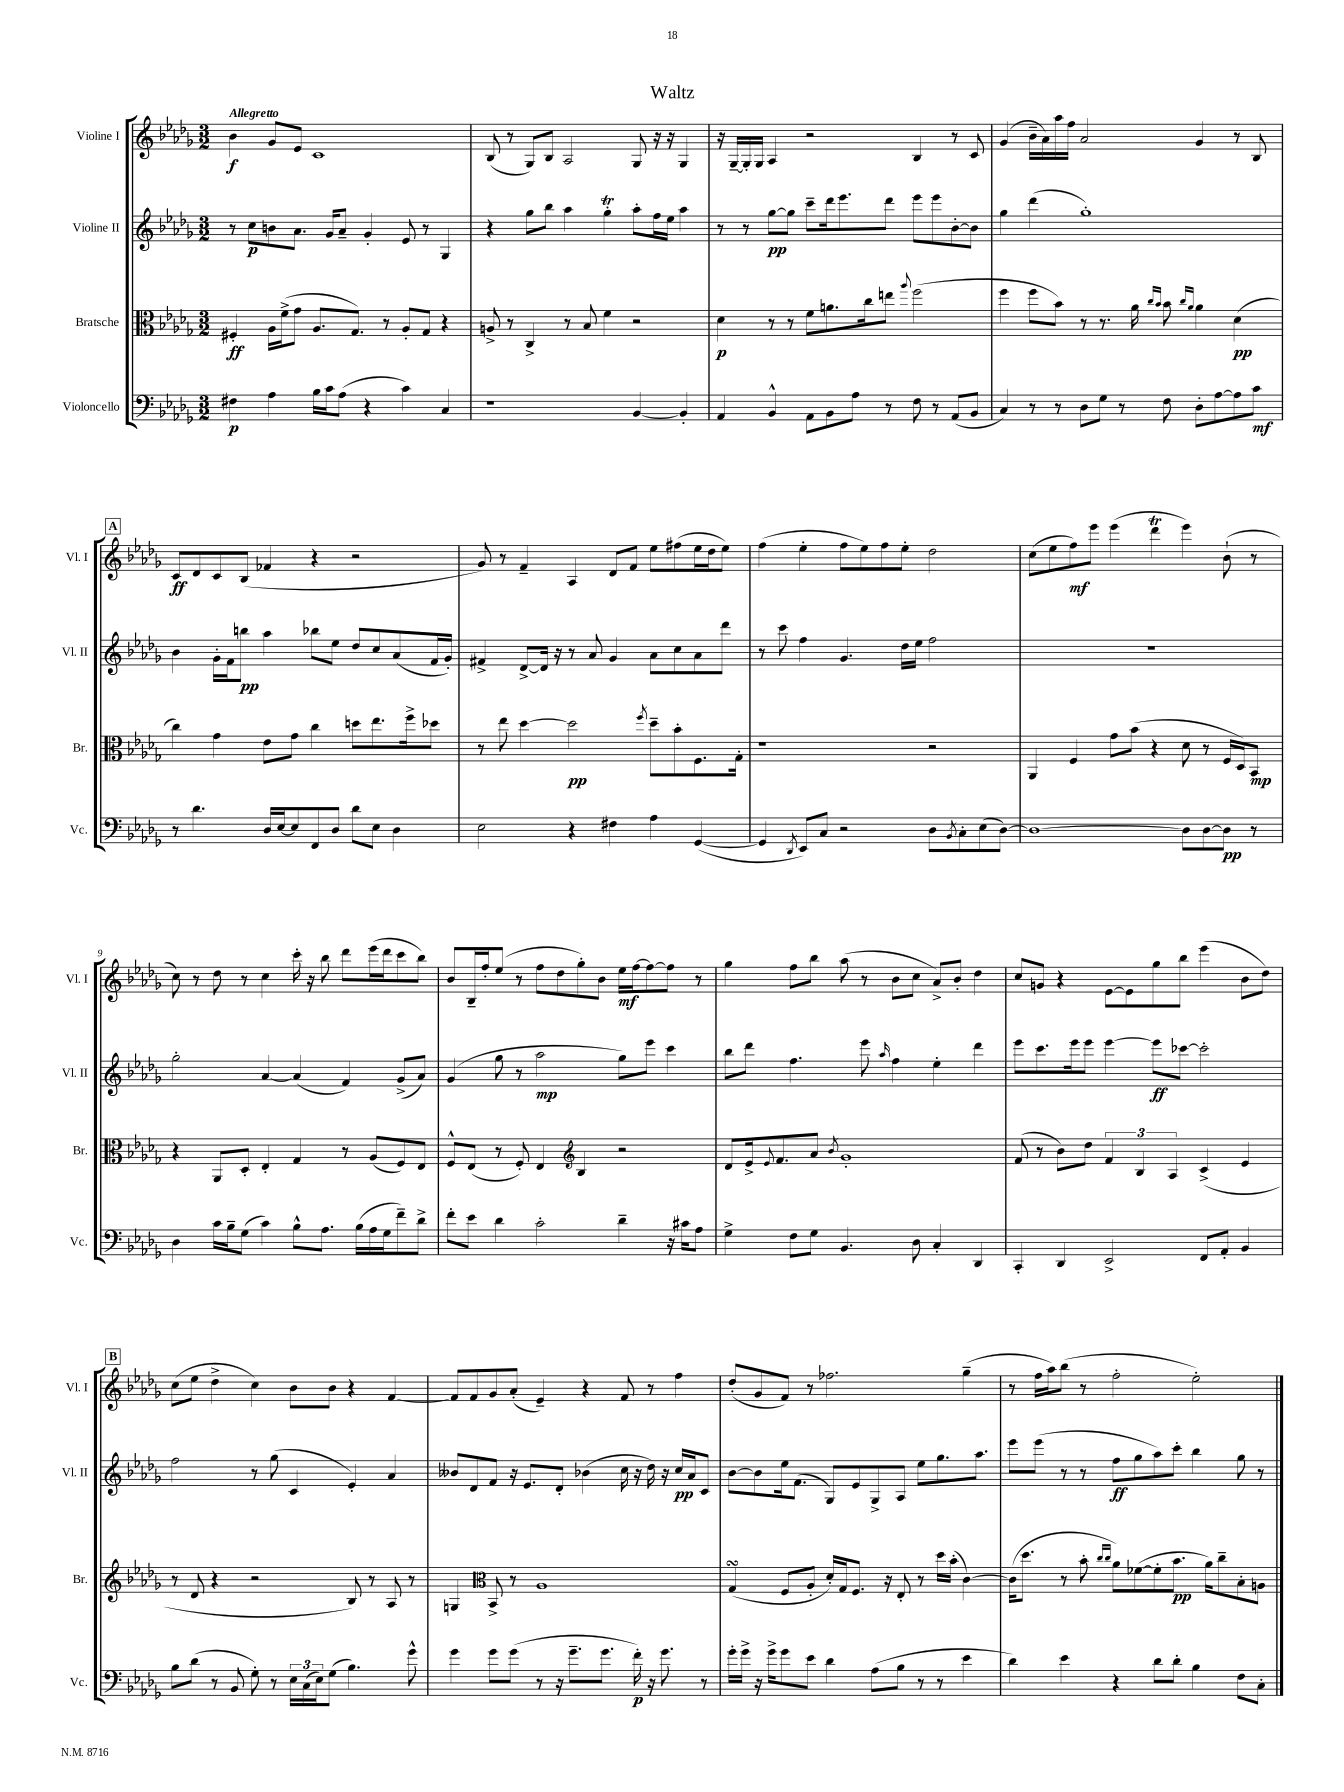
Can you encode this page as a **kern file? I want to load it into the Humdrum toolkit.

**kern	**kern	**kern	**kern
*staff4	*staff3	*staff2	*staff1
*clefF4	*clefC3	*clefG2	*clefG2
*k[b-e-a-d-g-]	*k[b-e-a-d-g-]	*k[b-e-a-d-g-]	*k[b-e-a-d-g-]
*M3/2	*M3/2	*M3/2	*M3/2
4F#	4F#'	8r	4b-
.	.	8cc	.
4A-	16A-	8b	8g-
.	(16f^	.	.
.	8g-	8.a-	8e-
16B-	8.A-	.	1c
16c	.	16g-	.
(8A-	.	8a-~	.
.	8.G-)	.	.
4r	.	4g-'	.
.	8r	.	.
4c)	8A-'	8e-	.
.	8G-	8r	.
4C	4r	4G-	.
=	=	=	=
1r	8A^	4r	(8B-
.	8r	.	8r
.	4C^	8gg-	8G-)
.	.	8bb-	8B-
.	8r	4aa-	2A-
.	8B-	.	.
.	4f	4gg-'	.
[4BB-	2r	8aa-'	8G-
.	.	16ff	16r
.	.	16ee-	16r
4BB-']	.	4aa-	4G-
=	=	=	=
4AA-	4d-	8r	16r
.	.	.	[16G-~
.	.	8r	16G-']
.	.	.	16G-
4BB-^^	8r	[8gg-	4A-
.	8r	8gg-]	.
8AA-	8f	8ccc~	2r
8BB-	8.a	16ddd-	.
.	.	8.eee-	.
8A-	.	.	.
.	16cc	.	.
8r	8ee	8ddd-	.
.	8qqaa-	.	.
8F	(2ff	8eee-	4B-
8r	.	8eee-	.
(8AA-	.	[8b-'	8r
8BB-	.	8b-]	8c
=	=	=	=
4C)	4ff	4gg-	(4g-
8r	8ff	(4ddd-	16b-~
.	.	.	16a-)
8r	8b-)	.	16aa-
.	.	.	16ff
8D-	8r	1gg-')	2a-
8G-	8.r	.	.
8r	.	.	.
.	16a-	.	.
.	16qqcc	.	.
.	16qqb-	.	.
8F	8b-	.	.
.	16qqcc	.	.
.	16qqa-	.	.
8D-'	4a-	.	4g-
[8A-	.	.	.
8A-]	(4d-	.	8r
8c	.	.	8B-
=	=	=	=
8r	4cc)	4b-	8c
4.d-	.	.	8d-
.	4g-	16g-'	8c
.	.	16f	.
.	.	8bb	(8B-
16D-	8e-	4aa-	4f-
[16E-	.	.	.
8E-]	8g-	.	.
8FF	4cc	8bb-	4r
8D-	.	8ee-	.
8d-	8dd	8dd-	2r
8E-	8.ee-	8cc	.
4D-	.	(8a-	.
.	16ff^	.	.
.	8dd-	16f	.
.	.	16g-')	.
=	=	=	=
2E-	8r	4f#^	8g-)
.	8ee-	.	8r
.	[4dd-	[8d-^	4f~
.	.	16d-]	.
.	.	16r	.
4r	2dd-]	8r	4A-
.	.	8a-	.
4F#	.	4g-	8d-
.	.	.	8f
.	8qff	.	.
4A-	8dd-~	8a-	8ee-
.	8b-'	8cc	(8ff#
([4GG-	8.F	8a-	16ee-
.	.	.	16dd-
.	.	8ddd-	8ee-)
.	16G-'	.	.
=	=	=	=
4GG-]	1r	8r	(4ff
.	.	8ccc	.
8qDD-	.	.	.
8EE-)	.	4ff	4ee-'
8C	.	.	.
2r	.	4.g-	8ff
.	.	.	8ee-)
.	.	.	8ff
.	.	16dd-	8ee-'
.	.	16ee-	.
8D-	2r	2ff	2dd-
8qBB-	.	.	.
8C'	.	.	.
(8E-	.	.	.
[8D-)	.	.	.
=	=	=	=
1D-_	4AA-	1.r	(8cc
.	.	.	8ee-
.	4F	.	8ff)
.	.	.	8eee-
.	8g-	.	(4eee-
.	(8b-	.	.
.	4r	.	4ddd-
8D-]	8d-	.	4eee-)
[8D-	8r	.	.
8D-]	16F	.	(8b-`
.	16D-)	.	.
8r	8BB-	.	8r
=	=	=	=
4D-	4r	2gg-'	8cc)
.	.	.	8r
16c	8AA-	.	8dd-
16B-~	.	.	.
(8G-	8D-'	.	8r
4c)	4E-'	[4a-	4cc
8B-^^	4G-	(4a-]	16ccc'
.	.	.	16r
8.A-	.	.	8bb-
.	8r	4f)	8ddd-
(16B-	.	.	.
16A-	(8A-	.	(16eee-
16G-	.	.	16ddd-
8f~)	8F)	(8g-^	8ccc
8d-^	8E-	8a-)	8bb-)
=	=	=	=
8f'	8F^^	(4g-	8b-
8e-	(8E-	.	16B-~
.	.	.	16ff'
4d-	8r	8gg-	(8ee-
.	8F')	8r	8r
2c'	4E-	2aa-	8ff
.	.	.	8dd-
*	*clefG2	*	*
.	4B-	.	8gg-')
.	.	.	8b-
4d-~	2r	8gg-)	16ee-
.	.	.	[16ff
.	.	8eee-	8ff_
16r	.	4ccc	8ff]
16c#	.	.	.
8A-	.	.	8r
=	=	=	=
4G-^	8d-	8bb-	4gg-
.	16e-^	8ddd-	.
.	8qqe-	.	.
.	8.f	.	.
8F	.	4.ff	8ff
8G-	8a-	.	8bb-
.	8qb-	.	.
4.BB-	1g-'	.	(8aa-
.	.	8eee-	8r
.	.	16qqaa-	.
.	.	4ff	8b-
8D-	.	.	8cc
4C'	.	4ee-'	8a-^)
.	.	.	8b-'
4DD-	.	4ddd-	4dd-
=	=	=	=
4CC'	(8f	8eee-	8cc
.	8r	8.ccc	8g
4DD-	8b-)	.	4r
.	.	16eee-	.
.	8dd-	8eee-	.
2EE-^	6f	[4eee-	[8e-
.	.	.	8e-]
.	6B-	.	.
.	.	8eee-]	8gg-
.	6A-	.	.
.	.	[8ccc-	8bb-
8FF	(4c^	2ccc-']	(4eee-
8AA-'	.	.	.
4BB-	4e-	.	8b-
.	.	.	8dd-)
=	=	=	=
8B-	8r	2ff	(8cc
(8d-	8d-	.	8ee-
8r	4r	.	4dd-^
8BB-	.	.	.
8G-')	2r	8r	4cc)
8r	.	(8gg-	.
24E-	.	4c	8b-
(24C	.	.	.
24E-)	.	.	.
(8G-	.	.	8b-
4.B-)	8B-)	4e-')	4r
.	8r	.	.
.	8A-	4a-	[4f
8g-^^	8r	.	.
=	=	=	=
4g-	4G	8b--	8f]
.	.	8d-	8f
*	*clefC3	*	*
8g-	8BB-^	8f	8g-
(8g-	8r	16r	(8a-'
.	.	8.e-	.
8r	1A-	.	4e-~)
16r	.	8d-'	.
8.g-~	.	.	.
.	.	(4b-	4r
8.g-	.	.	.
.	.	16cc	8f
16f')	.	16r	.
16r	.	16dd-)	8r
8.g-	.	16r	.
.	.	16cc	4ff
.	.	16a-	.
8r	.	8c	.
=	=	=	=
16g-'	(4G-	[8b-	(8dd-'
16g-^	.	.	.
16r	.	8b-]	8g-
16g-^	.	.	.
8g-	8F	16ee-	8f)
.	.	(8.f	.
8e-	8A-'	.	8r
4d-	16d-')	8G-)	2.ff-
.	16G-	.	.
.	8.F	8e-	.
(8A-	.	8G-^	.
.	16r	.	.
8B-	8E-'	8A-	.
8r	8r	8ee-	.
8r	16dd-	8.gg-	.
.	(16b-'	.	.
4e-	[4c)	.	(4gg-~
.	.	8.aa-	.
=	=	=	=
4d-)	(16c]	8eee-	8r
.	8.dd-	.	.
.	.	(8eee-	16ff
.	.	.	16aa-)
4e-	8r	8r	(8bb-
.	8b-'	8r	8r
.	16qqcc	.	.
.	16qqcc	.	.
4r	8a-)	8ff	2ff'
.	([8f-	8gg-	.
8d-	8f-']	8aa-)	.
8d-'	8.b-	8ccc'	.
4B-	.	4bb-	2ee-')
.	16a-)	.	.
.	8cc~	.	.
8F	8B-'	8gg-	.
8C'	8A	8r	.
==	==	==	==
*-	*-	*-	*-
